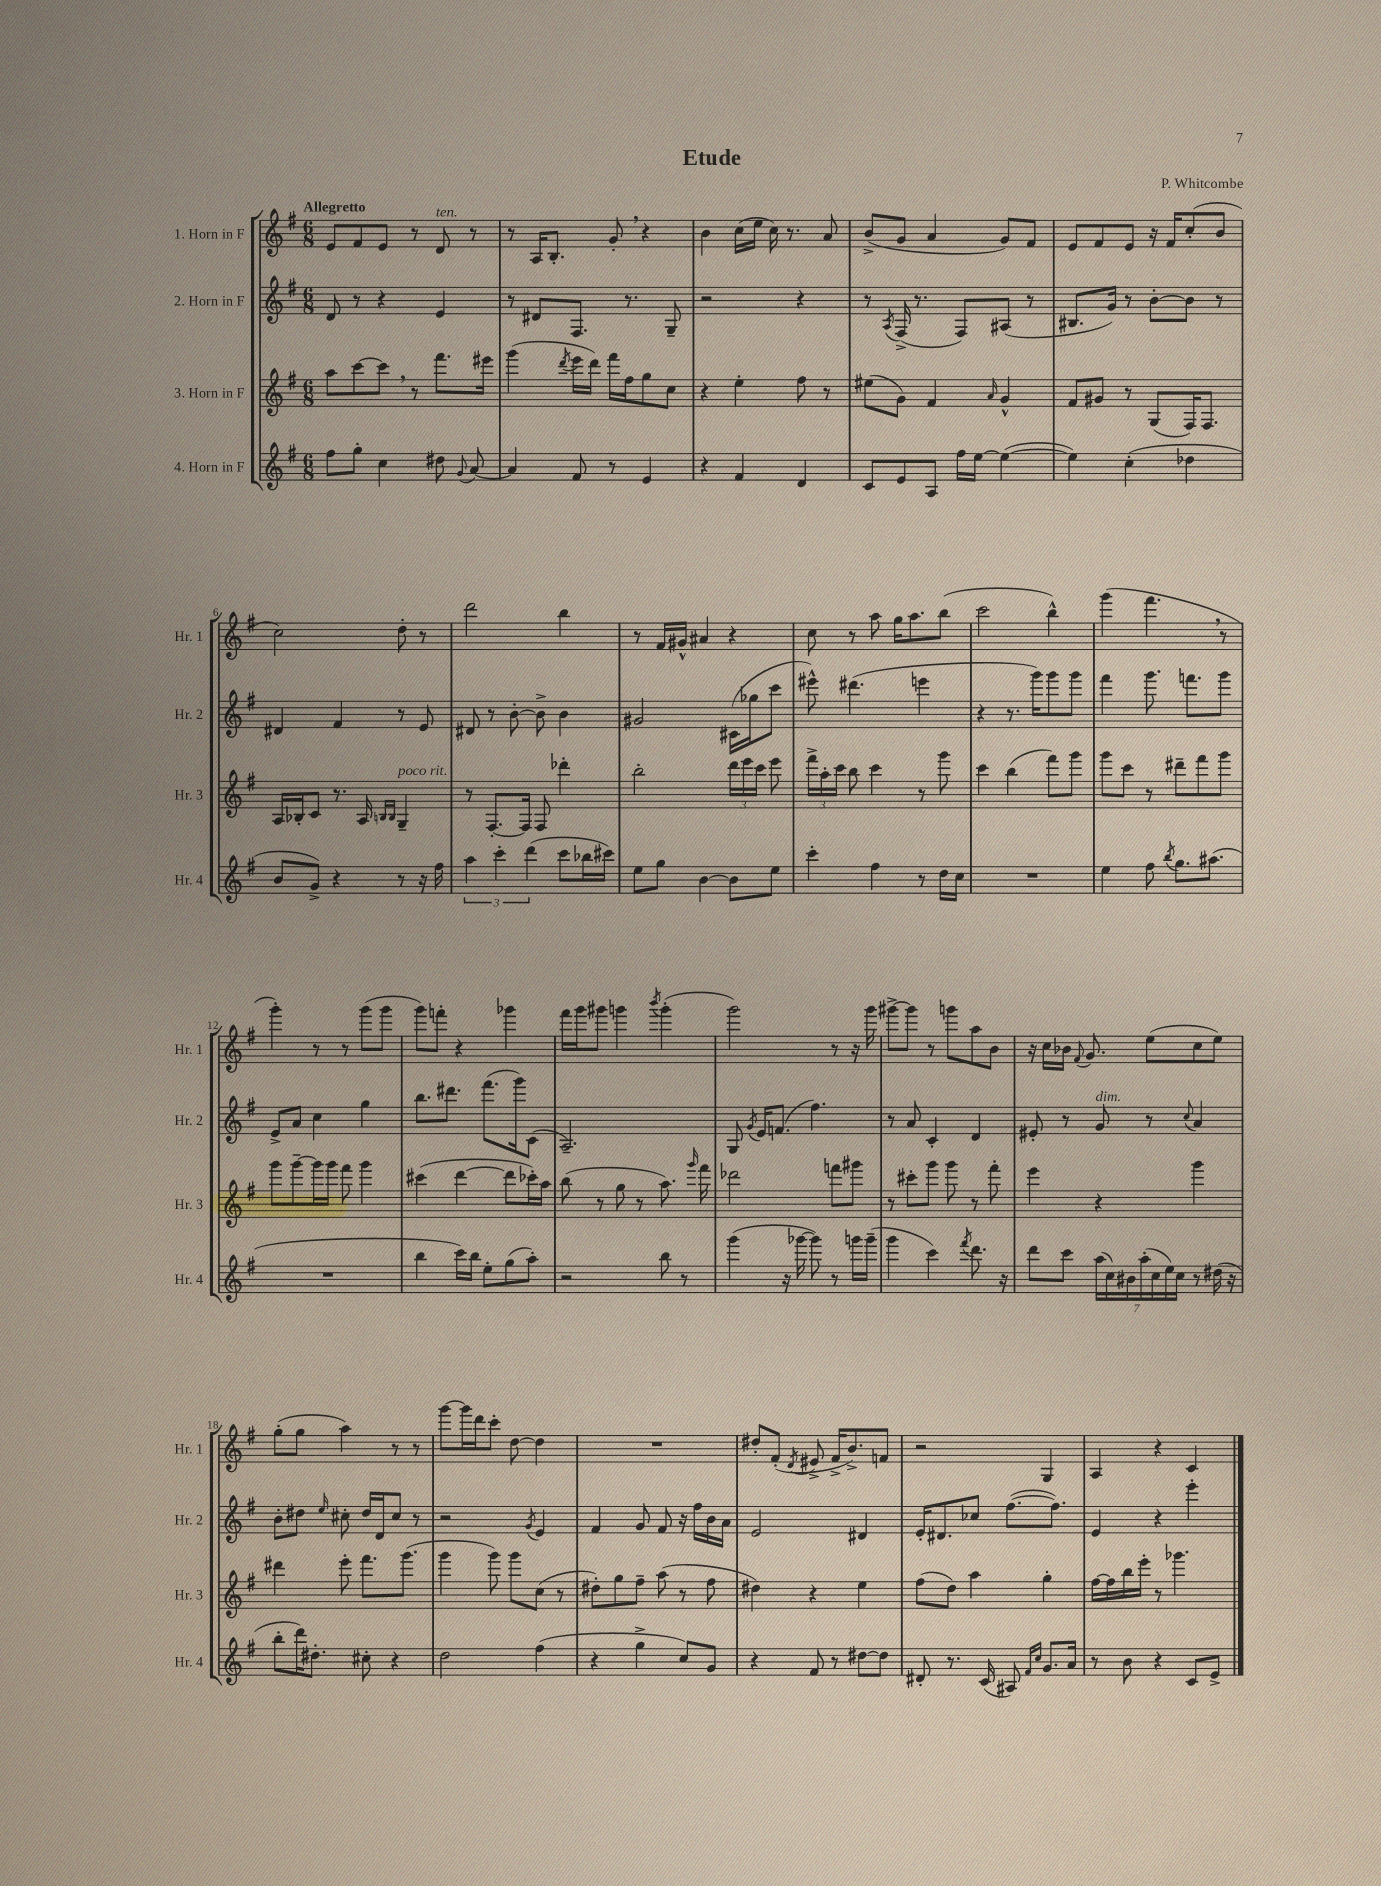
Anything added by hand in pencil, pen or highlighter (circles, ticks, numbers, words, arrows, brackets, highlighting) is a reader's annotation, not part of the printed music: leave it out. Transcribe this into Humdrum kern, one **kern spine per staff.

**kern	**kern	**kern	**kern
*staff4	*staff3	*staff2	*staff1
*clefG2	*clefG2	*clefG2	*clefG2
*k[f#]	*k[f#]	*k[f#]	*k[f#]
*M6/8	*M6/8	*M6/8	*M6/8
8ff#\L	8aa\L	8d/	8e/L
8gg'\J	[8ccc\	8r	8f#/
4cc\	8ccc\]J	4r	8e/J
.	8r	.	8r
8dd#\	8.fff#\L	4e/	8d/
8qqg/	.	.	.
[8a/	.	.	8r
.	16eee#\Jk	.	.
=	=	=	=
4a/]	(4ggg\	8r	8r
.	.	8d#/L	16A/LK
.	.	.	8.B'/J
.	8qddd/	.	.
8f#/	16eee\LL	8.F#/J	.
.	16ddd\JJ)	.	.
8r	16fff#\LL	.	8g'/
.	16ff#\J	8.r	.
4e/	8gg\	.	4r
.	8cc\J	8G~/	.
=	=	=	=
4r	4r	2r	4b\
4f#/	4ee'\	.	(16cc\LL
.	.	.	16ee\JJ
.	.	.	16cc\)
.	.	.	8.r
4d/	8ff#\	4r	.
.	8r	.	8a/
=	=	=	=
8c/L	(8ee#\L	8r	(8b^/L
.	.	8qA/	.
8e/	8g\J)	(16F#^/	8g/J
.	.	8.r	.
8A/J	4f#/	.	4a/
16ff#\LL	.	8F#/L)	.
[16ee\JJ	.	.	.
.	16qqa/	.	.
(4ee\_	4g^^/	(8A#/J	8g/L)
.	.	8r	8f#/J
=	=	=	=
4ee\])	8f#/L	8.B#/L	8e/L
.	8g#/J	.	8f#/
.	.	16g/Jk)	.
(4cc'\	8r	8r	8e/J
.	(8G/L	[8b'\L	16r
.	.	.	16f#/LK
4dd-\	16F#/K)	8b\]J	(8cc'/
.	8.F#/J	.	.
.	.	8r	8b/J
=	=	=	=
8b/L	16A/LL	4d#/	2cc\)
.	16B-'/J	.	.
8g^/J)	8c/J	.	.
4r	8.r	4f#/	.
.	16A/	.	.
.	16qqB/LL	.	.
.	16qqB/JJ	.	.
8r	4G~/	8r	8dd'\
16r	.	8e/	8r
16ff#\	.	.	.
=	=	=	=
6aa\	8r	8d#/	2ddd\
.	[8.F#'/L	8r	.
6ccc'\	.	.	.
.	.	[8b'\	.
.	16F#/]Jk	.	.
(6ddd\	.	.	.
.	8F#/	8b^\]	.
8ccc\L	4ddd-'\	4b\	4bb\
16bb-\L	.	.	.
16ccc#\JJ)	.	.	.
=	=	=	=
8ee\L	2bb'\	2g#/	8r
8gg\J	.	.	16f#/LL
.	.	.	16g#^^/JJ
[4b\	.	.	4a#/
8b\]L	24ddd\LL	(16c#\LL	4r
.	24eee\	.	.
.	.	16gg-\J	.
.	24ccc\JJ	.	.
8ee\J	8eee\	8ccc\J	.
=	=	=	=
4ccc'\	24fff#^\LL	8eee#^^\)	8cc\
.	24aa'\	.	.
.	24ccc\JJ	.	.
.	8bb\	(4.ddd#\	8r
4ff#\	4ccc\	.	8aa\
.	.	.	16gg\LK
.	.	.	8.aa\
8r	8r	4eee\	.
16dd\LL	8ggg\	.	(8bb\J
16cc\JJ	.	.	.
=	=	=	=
2.r	4ccc\	4r	2ccc\
.	(4bb\	8.r	.
.	.	16ggg\LK)	.
.	8fff#\L)	8ggg\	4bb^^\)
.	8ggg\J	8ggg\J	.
=	=	=	=
4ee\	8ggg\L	4fff#\	(4ggg\
.	8ccc\J	.	.
8ff#\	8r	8.ggg\	4.fff#\
8qbb/	.	.	.
8.gg\L	8ddd#~\L	.	.
.	.	8.fff\L	.
.	8fff#\	.	.
(8.aa#\J	.	.	.
.	8ggg\J	8ggg\J	8r
=	=	=	=
2.r	8ggg\L	8e^/L	4ggg'\)
.	[8ggg~\	8a/J	.
.	16ggg\]L	4cc\	8r
.	16ggg\JJ	.	.
.	8fff#\	.	8r
.	4ggg\	4gg\	(8ggg\L
.	.	.	8ggg\J
=	=	=	=
4bb\	(4ccc#\	8.bb\L	8ggg\L)
.	.	.	8fff'\J
.	.	8.ddd#\J	.
16ccc\LL)	[4ddd\	.	4r
16bb\JJ	.	.	.
8ee'\L	.	(8.fff#\L	.
(8gg\	8ddd\]L	.	4ggg-\
.	.	16ggg\k)	.
8aa'\J)	16ccc-'\L)	(8c\J	.
.	16aa\JJ	.	.
=	=	=	=
2r	(8bb\	2.A~/)	16fff#\LL
.	.	.	16ggg\J
.	8r	.	8ggg#\J
.	8gg\	.	4ggg\
.	8r	.	.
.	.	.	8qbbb/
8bb\	8.aa\)	.	(4ggg'\
8r	.	.	.
.	16qqggg/	.	.
.	16fff#\	.	.
=	=	=	=
(4ggg\	2ddd-\	8G/	2ggg\)
.	.	8qg/	.
.	.	16e/LK	.
.	.	(8.f/J	.
16r	.	.	.
[16ggg-\	.	.	.
8ggg-\])	.	4.ff#\)	.
8r	8fff\L	.	8r
16ggg\LL	8ggg#\J	.	16r
(16ggg~\JJ	.	.	16ggg\
=	=	=	=
4ggg\	8r	8r	[8ggg#^\L
.	8ccc#'\L	8a/	8ggg#\]J
4ccc\)	8ggg\J	4c'/	8r
.	8ggg\	.	8ggg\L
8qfff#/	.	.	.
8.ddd\	8r	4d/	8aa\
.	8fff#'\	.	8b\J
16r	.	.	.
=	=	=	=
8ddd\L	4eee\	8e#'/	16r
.	.	.	16cc\LL
8ccc\J	.	8r	16b-\JJ
.	.	.	8qqf#/
.	.	.	8.g/
(28aa\LL	4r	8g/	.
28cc\)	.	.	.
28b#\	.	.	.
(28aa'\	.	.	.
.	.	8r	(8ee\L
28cc\	.	.	.
28ee\)	.	.	.
28cc\JJ	.	.	.
.	.	8qqcc/	.
8r	4ggg\	4a/	8cc\
(16dd#\	.	.	8ee\J)
16r	.	.	.
=	=	=	=
8bb'\L	4ddd#\	8b'\L	(8gg'\L
16ddd\K)	.	8dd#\J	8gg\J
8.dd#'\J	.	.	.
.	.	16qqee/	.
.	8eee'\	8cc#'\	4aa\)
8cc#'\	8.fff#\L	16dd#/LL	.
.	.	16d/J	.
4r	.	8cc#/J	8r
.	(8.ggg\J	.	.
.	.	8r	8r
=	=	=	=
2dd\	4ggg\	2r	[8ggg\L
.	.	.	16ggg\]L
.	.	.	16ddd\J
.	8ggg\)	.	8ccc'\J
.	8ggg\L	.	[8dd\
.	.	8qg/	.
(4ff#\	(8cc\J	4e/	4dd\]
.	8r	.	.
=	=	=	=
4r	8dd#'\L)	4f#/	2.r
.	8gg\	.	.
4gg^\	8ff#~\J	8g/	.
.	(8aa\	8f#/	.
8cc/L)	8r	16r	.
.	.	16ff#\LL	.
8g/J	8ff#\	16b\	.
.	.	16a\JJ	.
=	=	=	=
4r	4dd#\)	2e/	8dd#'/L
.	.	.	(8f#'/J
.	.	.	8qd/
8f#/	4r	.	8e#^/
8r	.	.	16f#^/LK
.	.	.	8.b^/)
[8dd#\L	4ee\	4d#/	.
8dd#\]J	.	.	8f/J
=	=	=	=
8d#'/	(8ff#\L	16e'/LK	2r
.	.	8.d#/	.
8.r	8dd\J)	.	.
.	4aa\	8cc-/J	.
(16c/	.	.	.
8A#/)	.	([8.ff#\L	.
16qqf#/LL	.	.	.
16qqcc/JJ	.	.	.
8.g/L	4gg'\	.	4G/
.	.	8.ff#\]J)	.
16a/Jk	.	.	.
=	=	=	=
8r	[16ff#\LL	4e/	4A/
.	16ff#\]	.	.
8b\	16bb\	.	.
.	16eee'\JJ	.	.
4r	8r	4r	4r
.	4.ggg-\	.	.
8c/L	.	4eee'\	4c/
8e^/J	.	.	.
==	==	==	==
*-	*-	*-	*-
